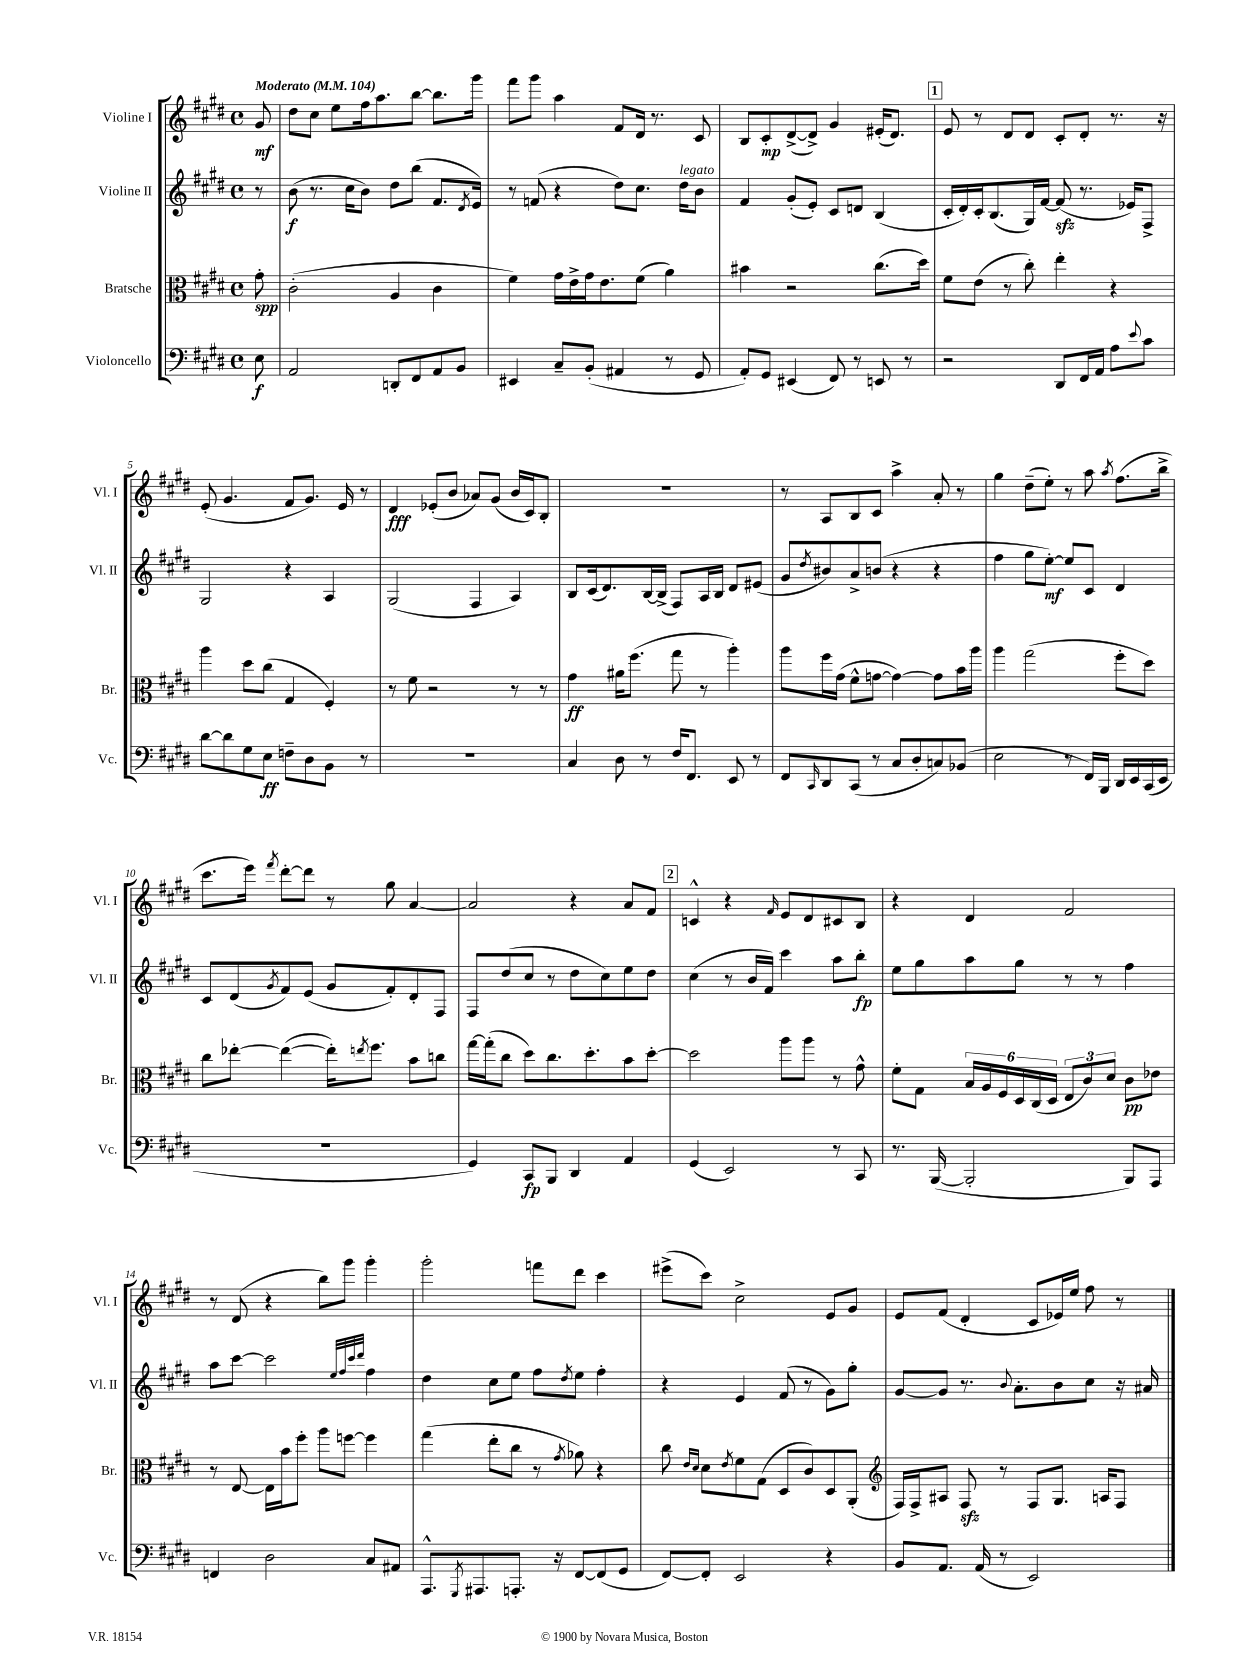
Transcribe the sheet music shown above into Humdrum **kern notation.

**kern	**kern	**kern	**kern
*staff4	*staff3	*staff2	*staff1
*clefF4	*clefC3	*clefG2	*clefG2
*k[f#c#g#d#]	*k[f#c#g#d#]	*k[f#c#g#d#]	*k[f#c#g#d#]
*M4/4	*M4/4	*M4/4	*M4/4
*met(c)	*met(c)	*met(c)	*met(c)
*MM104	*MM104	*MM104	*MM104
8E\	8g#'\	8r	8g#/
=	=	=	=
2AA/	(2c#'\	(8b\	8dd#\L
.	.	8.r	8cc#\J
.	.	.	8ee\L
.	.	16cc#\LK	.
.	.	8b\J)	16ff#\k
.	.	.	8.aa\
8DD'/L	4A/	8dd#\L	.
8FF#/	.	(8bb\J	[8bb\J
8AA/	4c#\	8.f#/L	8.bb\]L
8BB/J	.	.	.
.	.	8qd#/	.
.	.	16e/Jk)	16ggg#\Jk
=	=	=	=
4EE#/	4f#\)	8r	8fff#\L
.	.	(8f/	8ggg#\J
8C#~/L	16g#\LL	4r	4aa\
.	16e^\	.	.
(8BB'/J	16g#\J	.	.
.	8.e\	.	.
4AA#/	.	8dd#\L)	8f#/L
.	(8f#\J	8.cc#\J	16d#/Jk
.	.	.	8.r
8r	4a\)	.	.
.	.	16dd#\LK	.
8GG#/	.	8b\J	8c#/
=	=	=	=
8AA'/L)	4b#\	4f#/	8B/L
8GG#/J	.	.	8c#'/
(4EE#/	2r	(8g#'/L	([8d#^/
.	.	8e'/J)	8d#^/]J)
8FF#/)	.	8c#/L	4g#/
8r	.	8d/J	.
8EE/	(8.cc#\L	(4B/	(16e#'/LK
.	.	.	8.d#/J)
8r	.	.	.
.	16dd#\Jk)	.	.
=	=	=	=
2r	8f#\L	16c#'/LL	8e/
.	.	16d#'/)	.
.	(8e\J	16c#'/J	8r
.	.	(8.B/	.
.	8r	.	8d#/L
.	8cc#'\)	16G#/L)	8d#/J
.	.	[16f#/JJ	.
8DD#/L	4ee'\	(8f#/]	8c#'/L
16FF#/L	.	8.r	8d#'/J
16AA/JJ	.	.	.
8A\L	4r	.	8.r
.	.	16e-/LK)	.
8qqe/	.	.	.
8c#\J	.	8F#^/J	.
.	.	.	16r
=	=	=	=
[8d#\L	4aa\	2G#/	(8e'/
8d#\]	.	.	4.g#/
8G#\	8dd#\L	.	.
8E\J	(8cc#\J	.	.
8F~\L	4G#/	4r	8f#/L
8D#\	.	.	8.g#/J)
8BB\J	4F#'/)	4A/	.
.	.	.	16e/
8r	.	.	8r
=	=	=	=
1r	8r	(2G#/	4d#/
.	8f#\	.	.
.	2r	.	(8e-'/L
.	.	.	8b/J
.	.	4F#/	8a-/L)
.	.	.	(8g#/J
.	8r	4A/)	16b/LL
.	.	.	16c#/J)
.	8r	.	8B'/J
=	=	=	=
4C#/	4g#\	8B/L	1r
.	.	(16c#/k	.
.	.	8.d#/)	.
8D#\	16a#\LK	.	.
.	(8.ff#\J	.	.
8r	.	[16B/L	.
.	.	(16B^/]JJ	.
16F#/LK	8gg#\	8F#/L)	.
8.FF#/J	.	.	.
.	8r	16A/L	.
.	.	16B/JJ	.
8EE/	4aa'\)	8d#/L	.
8r	.	(8e#/J	.
=	=	=	=
8FF#/L	8aa\L	8g#/L	8r
16qqCC#/	.	8qdd#/	.
8DD#/	16ff#\L	8b#/)	8A/L
.	(16g#\JJ	.	.
(8CC#/J	8f#^^\L	8a^/	8B/
8r	[8g\J	(8b/J	8c#/J
8C#/L	4g\_)	4r	4aa^\
8D#'/	.	.	.
8C/)	8g\]L	4r	8a'/
(8BB-/J	16b\L	.	8r
.	16aa\JJ	.	.
=	=	=	=
2E\	4aa\	4ff#\	4gg#\
.	(2gg#\	8gg#\L	(8dd#~\L
.	.	[8ee'\J)	8ee'\J)
8r	.	8ee/]L	8r
16FF#/LL)	.	8c#/J	8aa\
16BBB/JJ	.	.	.
.	.	.	8qaa/
16DD#/LL	8ff#'\L	4d#/	(8.ff#\L
16EE/	.	.	.
(16CC#/	8dd#\J)	.	.
16EE/JJ	.	.	16bb^\Jk
=	=	=	=
1r	8cc#\L	8c#/L	8.ccc#\L
.	[8ee-'\J	(8d#/	.
.	.	.	16eee\Jk)
.	.	8qg#/	8qfff#/
.	(4ee-\_	8f#/)	[8ddd#'\L
.	.	(8e/J	8ddd#\]J
.	16ee-'\]LK)	8g#/L	8r
.	8qee/	.	.
.	8.ff#\J	.	.
.	.	8f#'/)	8gg#\
.	8b\L	8d#'/	[4a/
.	8cc\J	8F#/J	.
=	=	=	=
4GG#/)	[16gg#\LL	8F#/L	2a/]
.	(16gg#'\]J	.	.
.	8cc#\J	(8dd#/	.
8CC#/L	8dd#\L)	8cc#/J	.
8BBB/J	8.cc#\	8r	.
4DD#/	.	8dd#\L	4r
.	8.dd#'\	.	.
.	.	8cc#\)	.
4AA/	8b\	8ee\	8a/L
.	[8dd#'\J	8dd#\J	8f#/J
=	=	=	=
(4GG#/	2dd#\]	(4cc#\	4c^^/
2EE/)	.	8r	4r
.	.	16b/LL	.
.	.	16f#/JJ)	.
.	.	.	16qqf#/
.	8aa\L	4ccc#\	8e/L
.	8aa\J	.	8d#/
8r	8r	8aa\L	8c#/
8CC#/	8g#^^\	8bb'\J	8B/J
=	=	=	=
8.r	8f#'\L	8ee\L	4r
.	8G#\J	8gg#\	.
([16BBB/	.	.	.
2BBB'/]	24B/LL	8aa\	4d#/
.	24A/	.	.
.	24F#/	.	.
.	24D#/	8gg#\J	.
.	(24C#/	.	.
.	24D#/JJ	.	.
.	12E/L	8r	2f#/
.	12c#/)	.	.
.	.	8r	.
.	12d#/J	.	.
8BBB/L)	8c#\L	4ff#\	.
8AAA/J	8e-\J	.	.
=	=	=	=
4FF/	8r	8aa\L	8r
.	[8E/	[8ccc#\J	(8d#/
2D#\	16E\]LL	2ccc#\]	4r
.	16b\J	.	.
.	8ff#'\J	.	.
.	8aa\L	.	8bb\L)
.	[8ff\J	.	8ggg#\J
.	.	32qqee/LLL	.
.	.	32qqff#/	.
.	.	32qqccc#/	.
.	.	32qqddd#/JJJ	.
8C#/L	4ff\]	4ff#\	4ggg#'\
8AA#/J	.	.	.
=	=	=	=
8.AAA^^/L	(4gg#\	4dd#\	2ggg#'\
8qGGG#/	.	.	.
8.AAA#/	.	.	.
.	8ee'\L	8cc#\L	.
8.AAA'/J	8cc#\J	8ee\J	.
.	8r	8ff#\L	8fff\L
16r	.	.	.
.	8qg#/	8qdd#/	.
[8FF#/L	8a-\)	8ee\J	8ddd#\J
(8FF#/]	4r	4ff#'\	4ccc#\
8GG#/J	.	.	.
=	=	=	=
[8FF#/L)	8cc#\	4r	(8eee#^\L
.	16qqe/LL	.	.
.	16qqd#/JJ	.	.
8FF#'/]J	8d#\L	.	8ccc#\J)
.	8qe/	.	.
2EE/	8f#\	4e/	2cc#^\
.	(8G#\J	.	.
.	8D#/L	(8f#/	.
.	8c#/)	8r	.
4r	8D#/	8g#\L)	8e/L
.	(8AA'/J	8gg#'\J	8g#/J
=	=	=	=
*	*clefG2	*	*
8BB/L	16F#/LL)	[8g#/L	8e/L
.	16F#^/J	.	.
8.AA/J	8A#/J	8g#/]J	(8f#/J
.	8F#/	8.r	4d#'/
(16AA/	.	.	.
8r	8r	.	.
.	.	8qqb/	.
.	.	8.a'\L	.
2EE/)	8F#/L	.	8c#/L
.	8.G#/J	8b\	16e-/L)
.	.	.	16ee/JJ
.	.	8cc#\J	8ff#\
.	16A/LK	.	.
.	8F#/J	16r	8r
.	.	16a#/	.
==	==	==	==
*-	*-	*-	*-
